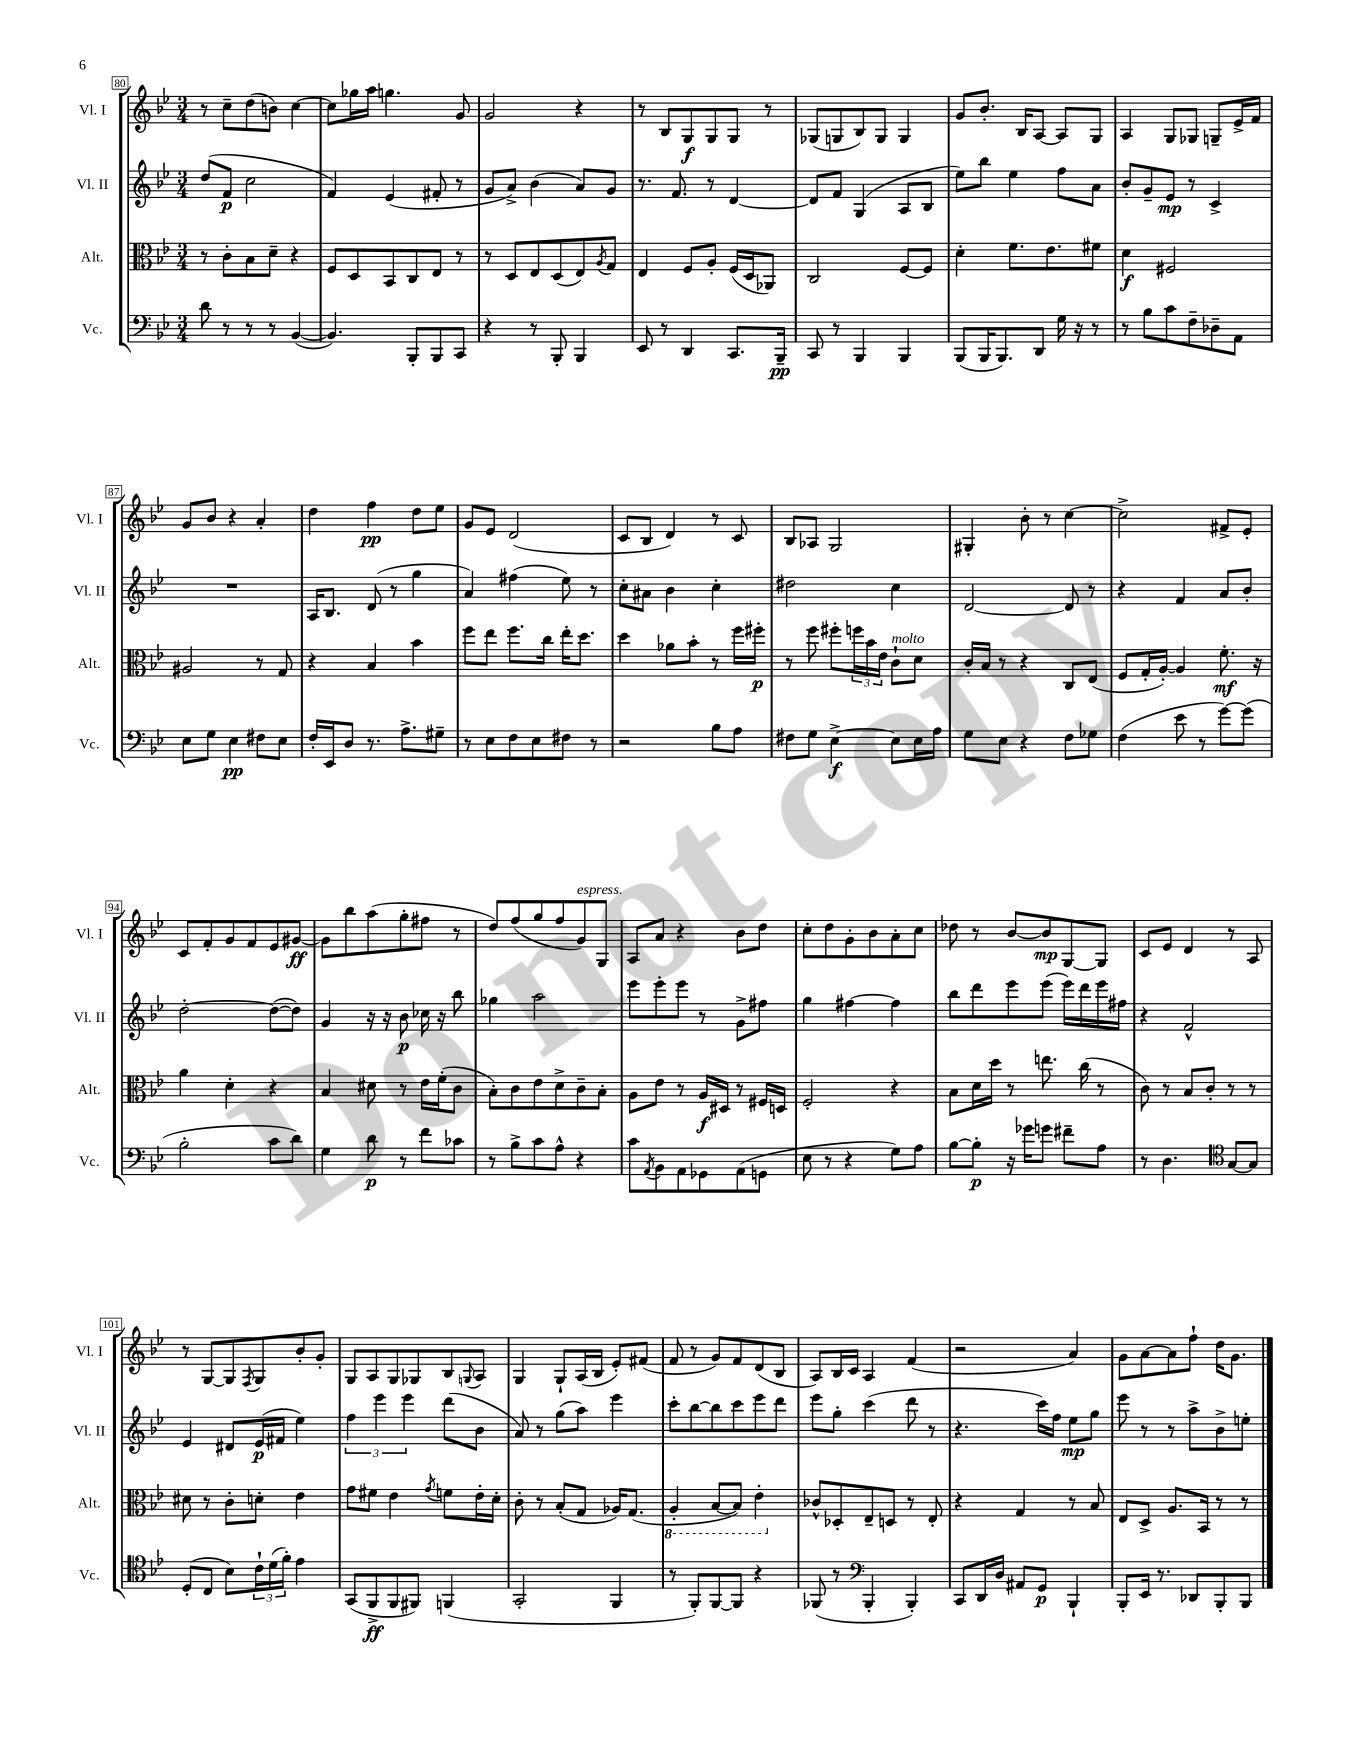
<<
\new StaffGroup <<
\new Staff = "s0" \with { instrumentName = "Vl. I" shortInstrumentName = "Vl. I" } {
    \clef treble \key bes \major \numericTimeSignature \time 3/4
    r8 c''8-- d''8( b'8) c''4~ |
    c''8 ges''16 a''16 g''4. g'8 |
    g'2 r4 |
    r8 bes8 g8\f g8 g8 r8 |
    ges8( g8 bes8) g8 g4 |
    g'8 bes'8.-. bes16 a8~ a8 g8 |
    a4 g8 ges8 g8-- ees'16-> f'16 |
    g'8 bes'8 r4 a'4-. |
    d''4 f''4\pp d''8 ees''8 |
    g'8 ees'8 d'2( |
    c'8 bes8 d'4) r8 c'8 |
    bes8 aes8 g2 |
    gis4-. bes'8-. r8 c''4~ |
    c''2-> fis'8-> ees'8-. |
    c'8 f'8-. g'8 f'8 ees'8 gis'8~\ff |
    gis'8 bes''8 a''8( g''8-. fis''8 r8 |
    d''8) f''8( g''8 f''8 g'8^\markup { \italic "espress." }) g8 |
    a8 a'8 r4 bes'8 d''8 |
    c''8-. d''8 g'8-. bes'8 a'8-. c''8 |
    des''8 r8 bes'8~ bes'8\mp g8~ g8 |
    c'8 ees'8 d'4 r8 a8 |
    r8 g8~ g8 \acciaccatura { f8 } g8 bes'8-. g'8-. |
    g8 a8 g8 ges8 bes8 \appoggiatura { g8 } a8 |
    g4 g8-! a16( bes16 ees'8-.) fis'8( |
    f'8 r8 g'8) f'8 d'8( bes8 |
    a8) bes16 c'16 a4 f'4( |
    r2 a'4) |
    g'8 a'8~ a'8 f''8-! d''16 g'8. \bar "|." |
}
\new Staff = "s1" \with { instrumentName = "Vl. II" shortInstrumentName = "Vl. II" } {
    \clef treble \key bes \major \numericTimeSignature \time 3/4
    d''8( f'8\p c''2 |
    f'4) ees'4( fis'8-. r8 |
    g'8 a'8->) bes'4( a'8) g'8 |
    r8. f'8. r8 d'4~ |
    d'8 f'8 g4( a8 bes8 |
    ees''8) bes''8 ees''4 f''8 a'8 |
    bes'8-. g'8-- ees'8\mp r8 c'4-> |
    R2. |
    a16 bes8. d'8( r8 g''4 |
    a'4) fis''4( ees''8) r8 |
    c''8-. ais'8 bes'4 c''4-. |
    dis''2 c''4 |
    d'2~ d'8 r8 |
    r4 f'4 a'8 bes'8-. |
    d''2~-. d''8~( d''8) |
    g'4 r16 r16 bes'8\p ces''16 r16 bes''8 |
    ges''4 a''2 |
    ees'''8 ees'''8-. ees'''8 r8 g'8-> fis''8 |
    g''4 fis''4~ fis''4 |
    bes''8 d'''8 ees'''8 ees'''8( ees'''16) d'''16 ees'''16 fis''16 |
    r4 f'2-^ |
    ees'4 dis'8 ees'16\p( fis'16 ees''4) |
    \tuplet 3/2 { f''4 ees'''4 ees'''4 } d'''8( bes'8 |
    a'8) r8 g''8( a''8) ees'''4 |
    c'''8-. bes''8~ bes''8 c'''8 ees'''8 d'''8 |
    ees'''8 g''8-. c'''4( d'''8 r8 |
    r4. c'''16) f''16 ees''8\mp g''8 |
    ees'''8 r8 r8 a''8-> bes'8-> e''8-. \bar "|." |
}
\new Staff = "s2" \with { instrumentName = "Alt." shortInstrumentName = "Alt." } {
    \clef alto \key bes \major \numericTimeSignature \time 3/4
    r8 c'8-. bes8 d'8-- r4 |
    f8 d8 bes,8 c8 ees8 r8 |
    r8 d8 ees8 d8( ees8) \acciaccatura { a8 } g8 |
    ees4 f8 a8-. f16( d16 aes,8) |
    c2 f8~ f8 |
    d'4-. f'8. ees'8. fis'8 |
    d'4\f fis2 |
    ais2 r8 g8 |
    r4 bes4 bes'4 |
    f''8 ees''8 f''8. c''16 ees''16-. d''8. |
    d''4 aes'8 bes'8-. r8 f''16 fis''16-.\p |
    r8 f''8 fis''8-. \tuplet 3/2 { f''16 bes'16 ees'16 } c'8-!^\markup { \italic "molto" } d'8 |
    c'16-. bes16 r8 r4 c8 ees8( |
    f8 g16-. a16~-.) a4 f'8.-.\mf r16 |
    a'4 d'4-. r4 |
    bes4 dis'8 r8 ees'16 f'16-.( c'8 |
    bes8-.) c'8 ees'8 d'8-> c'8-- bes8-. |
    a8 ees'8 r8 a16\f dis16 r8 fis16 d16 |
    f2-. r4 |
    bes8 d'16 d''16 r8 e''8. c''16( r8 |
    c'8) r8 bes8 c'8-. r8 r8 |
    dis'8 r8 c'8-. d'8-. ees'4 |
    g'8 fis'8 ees'4 \acciaccatura { g'8 } f'8 ees'16-. d'16-. |
    c'8-. r8 bes8-.( g8 aes16) g8.( |
    \ottava #-1 a,4-. bes,8~ bes,8) ees4-. \ottava #0 |
    ces'8-^ des8-. ees8-- d8 r8 ees8-. |
    r4 g4 r8 bes8 |
    ees8 d8-> a8. bes,16 r8 r8 \bar "|." |
}
\new Staff = "s3" \with { instrumentName = "Vc." shortInstrumentName = "Vc." } {
    \clef bass \key bes \major \numericTimeSignature \time 3/4
    d'8 r8 r8 r8 bes,4~( |
    bes,4.) bes,,8-. bes,,8 c,8 |
    r4 r8 bes,,8-. bes,,4 |
    ees,8 r8 d,4 c,8. bes,,16--\pp |
    c,8 r8 bes,,4 bes,,4 |
    bes,,8( bes,,16 bes,,8.) d,8 g16 r16 r8 |
    r8 bes8 c'8 f8-- des8-- a,8 |
    ees8 g8 ees4\pp fis8 ees8 |
    f16-. ees,16 d8 r8. a8.-> gis8-- |
    r8 ees8 f8 ees8 fis8 r8 |
    r2 bes8 a8 |
    fis8 g8 ees4~->\f ees8 ees16 a16 |
    g8 ees8 r4 f8 ges8 |
    f4( ees'8 r8 g'8~) g'8( |
    bes2-. c'8 d'8) |
    g4 d'8\p r8 f'8 ces'8 |
    r8 bes8-> c'8 a8-^ r4 |
    c'8 \acciaccatura { a,8 } bes,8 a,8 ges,8 a,8( g,8 |
    ees8 r8 r4 g8) a8 |
    bes8~ bes8-.\p r16 ges'16 g'8 fis'8-- a8 |
    r8 d4. \clef tenor g8~ g8 |
    d8-.( c8 bes8) \tuplet 3/2 { c'16-! d'16( f'16-.) } ees'4 |
    g,8( f,8->\ff f,8 fis,8) f,4( |
    g,2-. f,4 |
    r8 f,8-.) f,8~ f,8 r4 |
    fes,8( r8 \clef bass bes,,4-. bes,,4-.) |
    c,8 d,16 d16 ais,8 g,8\p bes,,4-! |
    bes,,8-. ees,16 r8. des,8 bes,,8-. bes,,8 \bar "|." |
}
>>
>>
\layout { \context { \Score currentBarNumber = #80 \override BarNumber.stencil = #(make-stencil-boxer 0.1 0.3 ly:text-interface::print) } }
